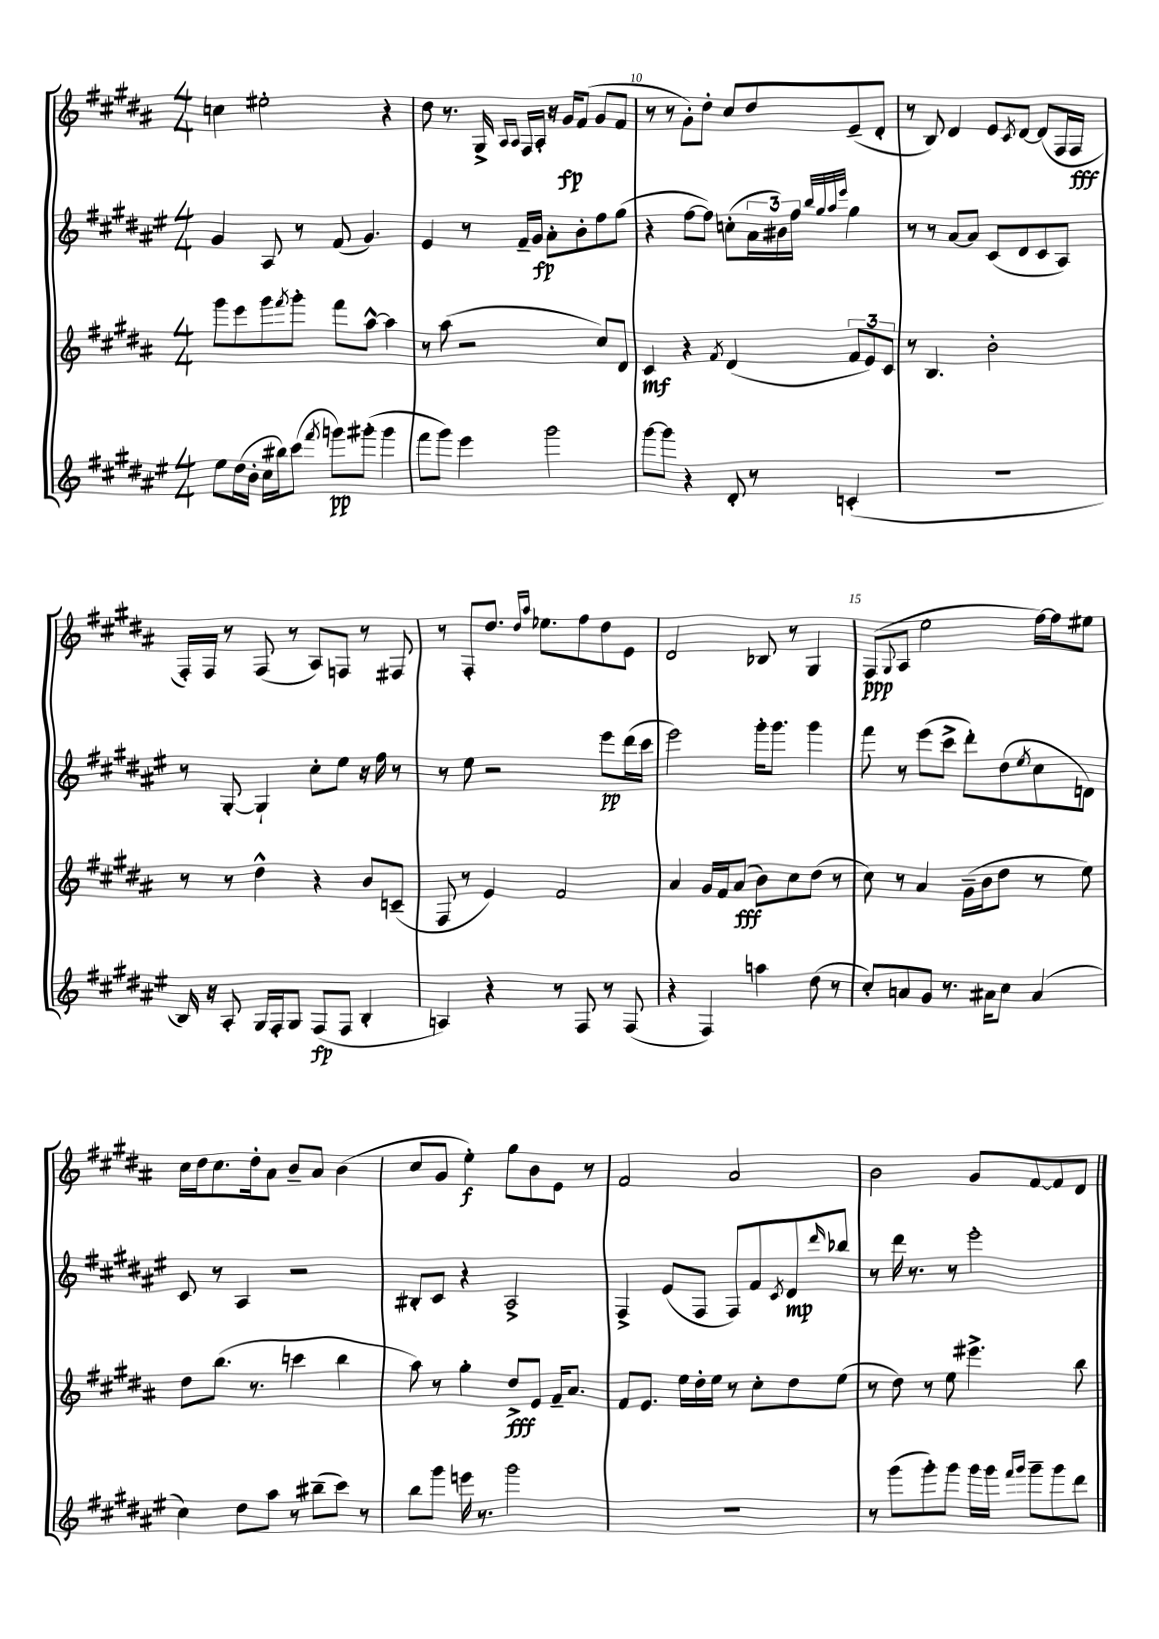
<<
\new StaffGroup <<
\new Staff = "s0" {
    \clef treble \key b \major \numericTimeSignature \time 4/4
    c''4 eis''2-. r4 |
    dis''8 r8. gis16-> \grace { ais16 ais16 } fis16 ais16-. r16 gis'16\fp fis'8( gis'8 fis'8 |
    r8 r8 gis'8-.) dis''8-. cis''8 dis''8 e'8--( dis'8-. |
    r8 b8) dis'4 e'8 \acciaccatura { cis'8 } dis'8~ dis'8( fis16 fis16\fff |
    fis16-.) fis16 r8 fis8( r8 ais8) f8 r8 fis8 |
    r8 fis8-. dis''8. \grace { dis''16 ais''16 } ees''8. fis''8 dis''8 e'8 |
    dis'2 bes8 r8 gis4 |
    fis8\ppp( \appoggiatura { gis8 } ais8 e''2 fis''16~) fis''16 eis''8 |
    cis''16 dis''16 cis''8. dis''16-. ais'8 b'8-- ais'8 b'4( |
    cis''8 gis'8 e''4-.\f) gis''8 b'8 e'8 r8 |
    fis'2 ais'2 |
    b'2 gis'8 fis'8~ fis'8 dis'8 \bar "|." |
}
\new Staff = "s1" {
    \clef treble \key fis \major \numericTimeSignature \time 4/4
    gis'4 ais8 r8 fis'8( gis'4.) |
    eis'4 r8 fis'16-- gis'16\fp ais'8-. b'8-. fis''8 gis''8( |
    r4 fis''8~ fis''8) c''8-.( \tuplet 3/2 { ais'16 bis'16) fis''16 } \grace { b''32 gis''32 ais''32 eis'''32 } gis''4 |
    r8 r8 ais'8~ ais'8 cis'8( dis'8 cis'8 ais8) |
    r8 gis8~-. gis4-! cis''8-. eis''8 r16 fis''16 r8 |
    r8 eis''8 r2 eis'''8\pp dis'''16( cis'''16 |
    eis'''2) gis'''16-. gis'''8. gis'''4 |
    fis'''8 r8 eis'''8( cis'''8-> dis'''8-.) dis''8( \acciaccatura { eis''8 } cis''8 d'8) |
    cis'8 r8 ais4 r2 |
    bis8-. cis'8 r4 ais2-> |
    fis4-> eis'8( fis8 fis8) fis'8 \acciaccatura { cis'8 } dis'8\mp \grace { dis'''16 } bes''8 |
    r8 dis'''16 r8. r8 eis'''2-. \bar "|." |
}
\new Staff = "s2" {
    \clef treble \key b \major \numericTimeSignature \time 4/4
    gis'''8 e'''8 gis'''8 \acciaccatura { fis'''8 } gis'''8-. fis'''8 ais''8~-^ ais''4 |
    r8 ais''8( r2 cis''8) dis'8 |
    cis'4\mf r4 \acciaccatura { fis'8 } dis'4( \tuplet 3/2 { fis'8 e'8) cis'8 } |
    r8 b4. b'2-. |
    r8 r8 dis''4-^ r4 b'8 c'8--( |
    fis8 r8 e'4) fis'2 |
    ais'4 gis'16 fis'16 ais'8\fff( b'8) cis''8 dis''8( r8 |
    cis''8) r8 ais'4 gis'16--( b'16 dis''8 r8 e''8) |
    dis''8 b''8.( r8. c'''4 b''4 |
    ais''8) r8 gis''4-. dis''8->\fff e'8 fis'16-- ais'8. |
    fis'8 e'8. e''16 dis''16-. e''16 r8 cis''8-. dis''8 e''8( |
    r8 dis''8) r8 e''8 eis'''4.-> b''8 \bar "|." |
}
\new Staff = "s3" {
    \clef treble \key fis \major \numericTimeSignature \time 4/4
    eis''8 dis''16( b'16-. cis''16 bis''16) cis'''8( \acciaccatura { fis'''8 } g'''8\pp) gis'''8-.( gis'''4 |
    fis'''8 gis'''8) eis'''4 gis'''2 |
    gis'''8~ gis'''8 r4 dis'8-. r8 c'4-.( |
    R1 |
    b16) r16 ais8-. gis16 fis16-. gis8 fis8\fp( fis8 b4-. |
    a4) r4 r8 fis8 r8 fis8( |
    r4 fis4) a''4 dis''8( r8 |
    cis''8-.) a'8 gis'8 r8. ais'16 cis''8 ais'4( |
    cis''4) dis''8 ais''8 r8 bis''8--( cis'''8) r8 |
    b''8 gis'''8 e'''16 r8. gis'''2 |
    R1 |
    r8 gis'''8( gis'''8-.) gis'''8 gis'''16 gis'''16 \grace { fis'''16 gis'''16 } gis'''8-- gis'''8 dis'''8 \bar "|." |
}
>>
>>
\layout { \context { \Score currentBarNumber = #8 \override BarNumber.break-visibility = ##(#f #t #t) barNumberVisibility = #(every-nth-bar-number-visible 5) } }
